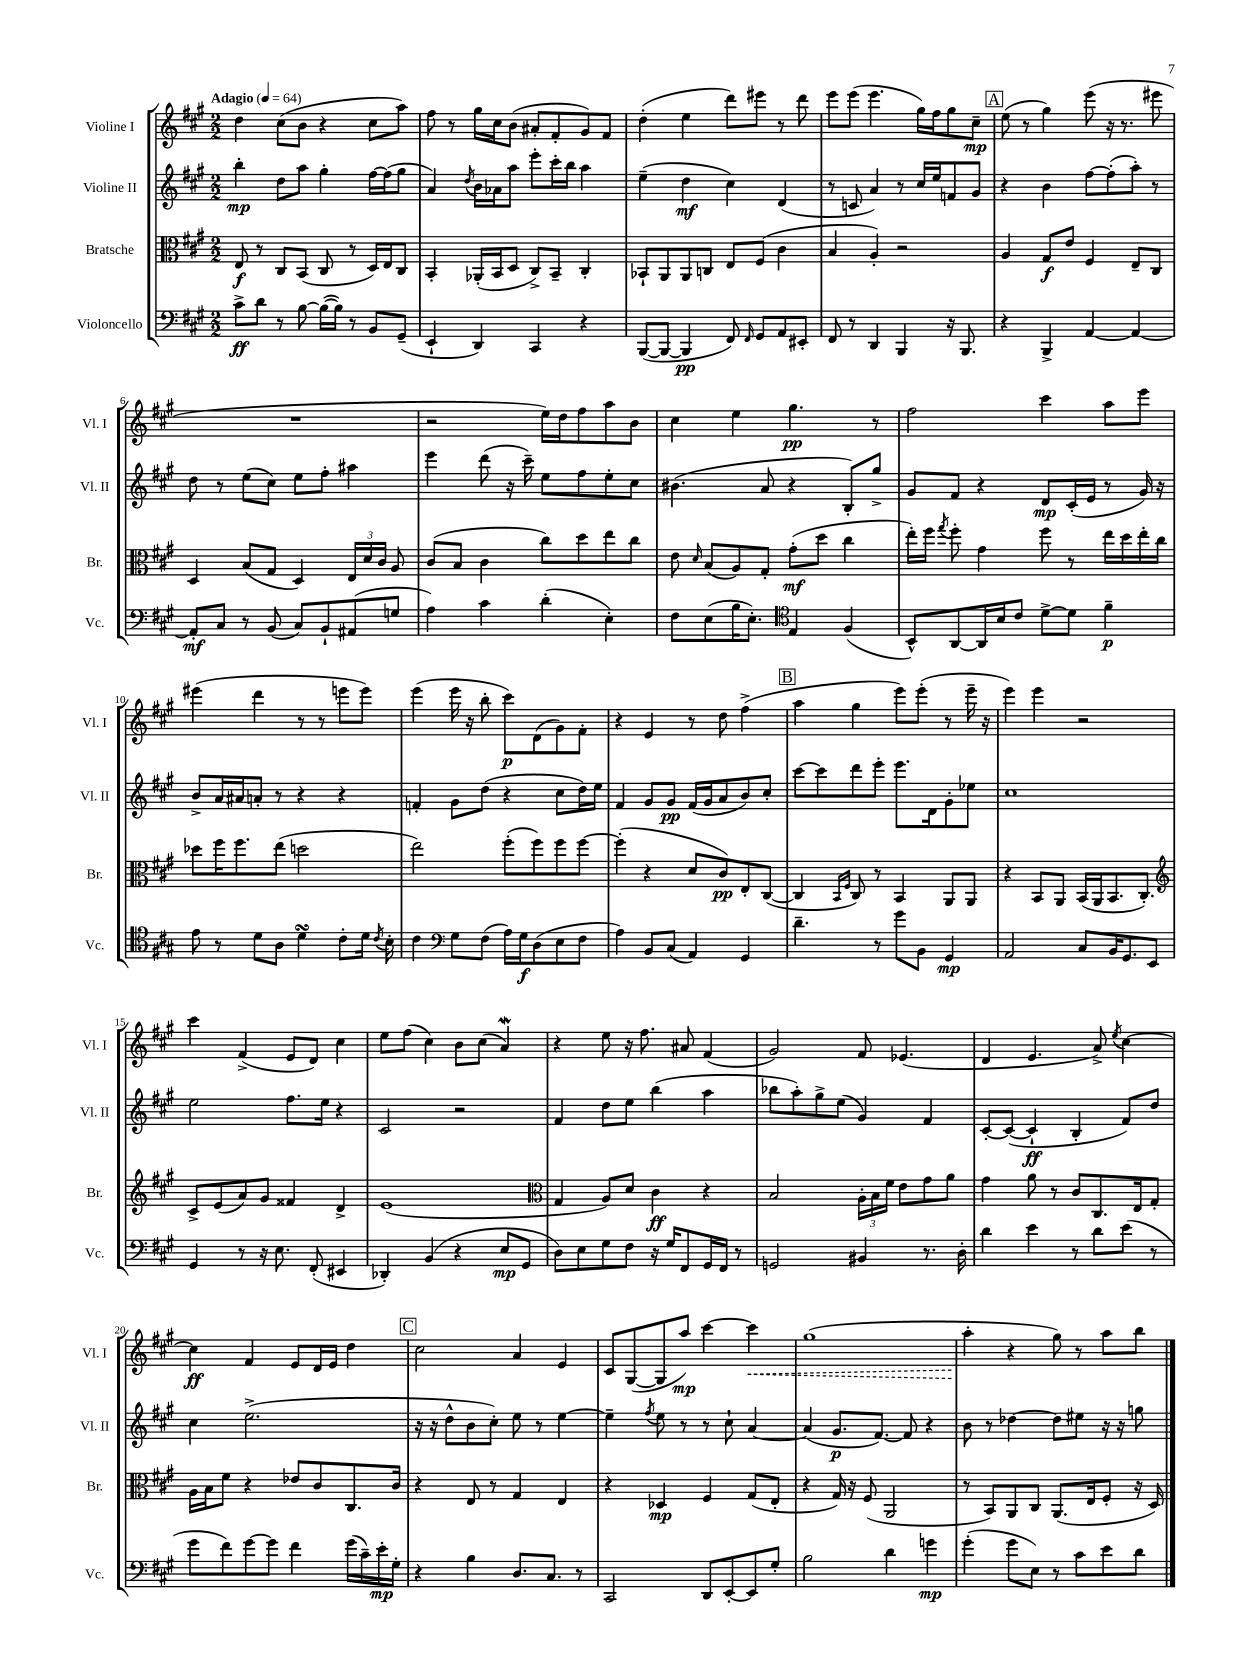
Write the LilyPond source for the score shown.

<<
\new StaffGroup <<
\new Staff = "s0" \with { instrumentName = "Violine I" shortInstrumentName = "Vl. I" } {
    \clef treble \key a \major \numericTimeSignature \time 2/2 \tempo "Adagio" 4 = 64
    \autoBeamOff d''4 cis''8[( b'8] r4 cis''8[ a''8]) |
    fis''8 r8 gis''16[ cis''16 b'8]( ais'8[-. fis'8-. gis'8) fis'8] |
    d''4-.( e''4 d'''8[) eis'''8] r8 d'''8 |
    e'''8[ e'''8]( e'''4. gis''16[) fis''16 gis''8 cis''8]--\mp |
    \mark \markup { \box "A" } e''8( r8 gis''4) e'''8( r16 r8. eis'''8 |
    R1 |
    r2 e''16[) d''16 fis''8 a''8 b'8] |
    cis''4 e''4 gis''4.\pp r8 |
    fis''2 cis'''4 a''8[ e'''8] |
    eis'''4( d'''4 r8 r8 e'''8[ e'''8]) |
    e'''4( e'''16 r16 b''8-. cis'''8[\p) d'8( gis'8) fis'8]-. |
    r4 e'4 r8 d''8 fis''4->( |
    \mark \markup { \box "B" } a''4 gis''4 e'''8[) e'''8]-.( r8 e'''16-- r16 |
    e'''4) e'''4 r2 |
    cis'''4 fis'4->( e'8[ d'8]) cis''4 |
    e''8[ fis''8]( cis''4) b'8[ cis''8]( a'4\mordent) |
    r4 e''8 r16 fis''8. ais'8 fis'4( |
    gis'2) fis'8 ees'4.( |
    d'4 e'4. a'8->) \acciaccatura { e''8 } cis''4~ |
    cis''4\ff fis'4 e'8[ d'16 e'16] d''4 |
    \mark \markup { \box "C" } cis''2 a'4 e'4 |
    cis'8[ gis8~( gis8 a''8]\mp) cis'''4~ \once \override Hairpin.style = #'dashed-line cis'''4\< |
    gis''1( |
    a''4-.\! r4 gis''8) r8 a''8[ b''8] \bar "|." |
}
\new Staff = "s1" \with { instrumentName = "Violine II" shortInstrumentName = "Vl. II" } {
    \clef treble \key a \major \numericTimeSignature \time 2/2
    \autoBeamOff b''4-.\mp d''8[ a''8] gis''4-. fis''16[~ fis''16( gis''8] |
    a'4) \acciaccatura { d''8 } b'16[ aes'16 a''8] e'''8[-. cis'''16-. b''16] a''4 |
    e''4--( d''4\mf cis''4) d'4( |
    r8 c'8 a'4) r8 cis''16[ e''16 f'8 gis'8] |
    \mark \markup { \box "A" } r4 b'4 fis''8[~ fis''8-.( a''8]-.) r8 |
    d''8 r8 e''8[( cis''8]) e''8[ fis''8]-. ais''4 |
    e'''4 d'''8( r16 cis'''16--) e''8[ fis''8 e''8-. cis''8] |
    bis'4.( a'8 r4 b8[-.) gis''8]-> |
    gis'8[ fis'8] r4 d'8[\mp cis'16-.( e'16] r8 gis'16) r16 |
    b'8[-> a'16 ais'16 a'8]-. r8 r4 r4 |
    f'4-. gis'8[ d''8]( r4 cis''8[ d''16) e''16] |
    fis'4 gis'8[ gis'8]\pp fis'16[( gis'16 a'8 b'8) cis''8]-. |
    \mark \markup { \box "B" } cis'''8[~ cis'''8 d'''8 e'''8]-. e'''8.[ d'16 gis'8-. ees''8] |
    cis''1 |
    e''2 fis''8.[ e''16] r4 |
    cis'2 r2 |
    fis'4 d''8[ e''8] b''4( a''4 |
    bes''8[ a''8-.) gis''8-> e''8]( gis'4) fis'4 |
    cis'8[~-. cis'8]~( cis'4-!\ff b4-. fis'8[) d''8] |
    cis''4 e''2.->( |
    \mark \markup { \box "C" } r16 r16 d''8[-^ b'8 cis''8]-.) e''8 r8 e''4~ |
    e''4-- \acciaccatura { fis''8 } e''8 r8 r8 cis''8-! a'4~ |
    a'4( gis'8.[\p fis'8.]~) fis'8 r4 |
    b'8 r8 des''4~ des''8[ eis''8] r16 r16 g''8 \bar "|." |
}
\new Staff = "s2" \with { instrumentName = "Bratsche" shortInstrumentName = "Br." } {
    \clef alto \key a \major \numericTimeSignature \time 2/2
    \autoBeamOff e8\f r8 cis8[ b,8]( cis8 r8 d16[) e16 cis8] |
    b,4-. aes,16[-.( b,16 d8] cis8[->) b,8]-- cis4-. |
    bes,8[-! a,8 a,8 c8] e8[ fis8]( cis'4 |
    b4 a4-.) r2 |
    \mark \markup { \box "A" } a4 gis8[\f e'8] fis4 e8[-- cis8] |
    d4 b8[( gis8] d4) \tuplet 3/2 { e16[ d'16 cis'16] } a8 |
    cis'8[( b8] cis'4 cis''8[) d''8 e''8 cis''8] |
    e'8 \grace { d'16 } b8[( a8) gis8]-. gis'8[-.\mf( d''8] cis''4 |
    e''16[-.) fis''16] \acciaccatura { gis''8 } fis''8-. gis'4 fis''8 r8 e''16[ d''16 e''16-. cis''16] |
    des''8[ fis''16 fis''8. e''8]( d''2 |
    e''2) fis''8[-.( fis''8) fis''8 fis''8]~ |
    fis''4-.( r4 d'8[ cis'8\pp) e8-. cis8]~( |
    \mark \markup { \box "B" } cis4 \grace { b,16[ fis16] } cis8) r8 b,4 a,8[ a,8] |
    r4 b,8[ a,8] b,16[( a,16 b,8. cis8.]-.) |
    \clef treble cis'8[-> e'8( a'8) gis'8] fisis'4 d'4-> |
    e'1( |
    \clef alto gis4 a8[) d'8] cis'4\ff r4 |
    b2 \tuplet 3/2 { a16[-. b16 fis'16] } e'8[ gis'8 a'8] |
    gis'4 a'8 r8 cis'8[ cis8. e16 gis8]-. |
    a16[ b16 fis'8] r4 ees'8[ cis'8 cis8. cis'16] |
    \mark \markup { \box "C" } r4 e8 r8 gis4 e4 |
    r4 des4\mp fis4 gis8[( e8]-. |
    r4 gis16) r16 fis8( a,2 |
    r8 b,8[) a,8 cis8] a,8.[( e16 fis8]-. r16 d16) \bar "|." |
}
\new Staff = "s3" \with { instrumentName = "Violoncello" shortInstrumentName = "Vc." } {
    \clef bass \key a \major \numericTimeSignature \time 2/2
    \autoBeamOff cis'8[->\ff d'8] r8 b8~ b16[~( b16]) r8 b,8[ gis,8]--( |
    e,4-! d,4) cis,4 r4 |
    b,,8[~( b,,8]~ b,,4\pp fis,8) \grace { fis,16 } gis,8[ a,8 eis,8]-. |
    fis,8 r8 d,4 b,,4 r16 b,,8. |
    \mark \markup { \box "A" } r4 b,,4-> a,4~ a,4~ |
    a,8[-.\mf cis8] r8 b,8( cis8[) b,8-! ais,8( g8] |
    a4) cis'4 d'4-.( e4-.) |
    fis8[ e8( b16 e8.]-.) \clef tenor e4 fis4( |
    b,8[-^) a,8~ a,16 b16 cis'8] d'8[~-> d'8] fis'4--\p |
    e'8 r8 d'8[ a8] d'4\turn cis'8[-. d'16] \acciaccatura { cis'8 } b16-. |
    cis'4 \clef bass gis8[ fis8]( a16[) gis16\f d8( e8 fis8] |
    a4) b,8[ cis8]( a,4) gis,4 |
    \mark \markup { \box "B" } d'4.-- r8 gis'8[ b,8] gis,4\mp |
    a,2 cis8[ b,16 gis,8. e,8] |
    gis,4 r8 r16 e8. fis,8-.( eis,4 |
    des,4-.) b,4( r4 e8[\mp gis,8] |
    d8[) e8 gis8 fis8] r16 gis16[ fis,8 gis,16 fis,16] r8 |
    g,2 bis,4 r8. d16-. |
    d'4 e'4 r8 d'8[ e'8]( r8 |
    gis'8[ fis'8) gis'8~ gis'8] fis'4 gis'16[( cis'16--) e'16-.\mp gis16]-. |
    \mark \markup { \box "C" } r4 b4 d8.[ cis8.] r8 |
    cis,2 d,8[ e,8~-. e,8 gis8]-. |
    b2 d'4 g'4\mp |
    gis'4-.( gis'8[ e8]) r8 cis'8[ e'8 d'8] \bar "|." |
}
>>
>>
